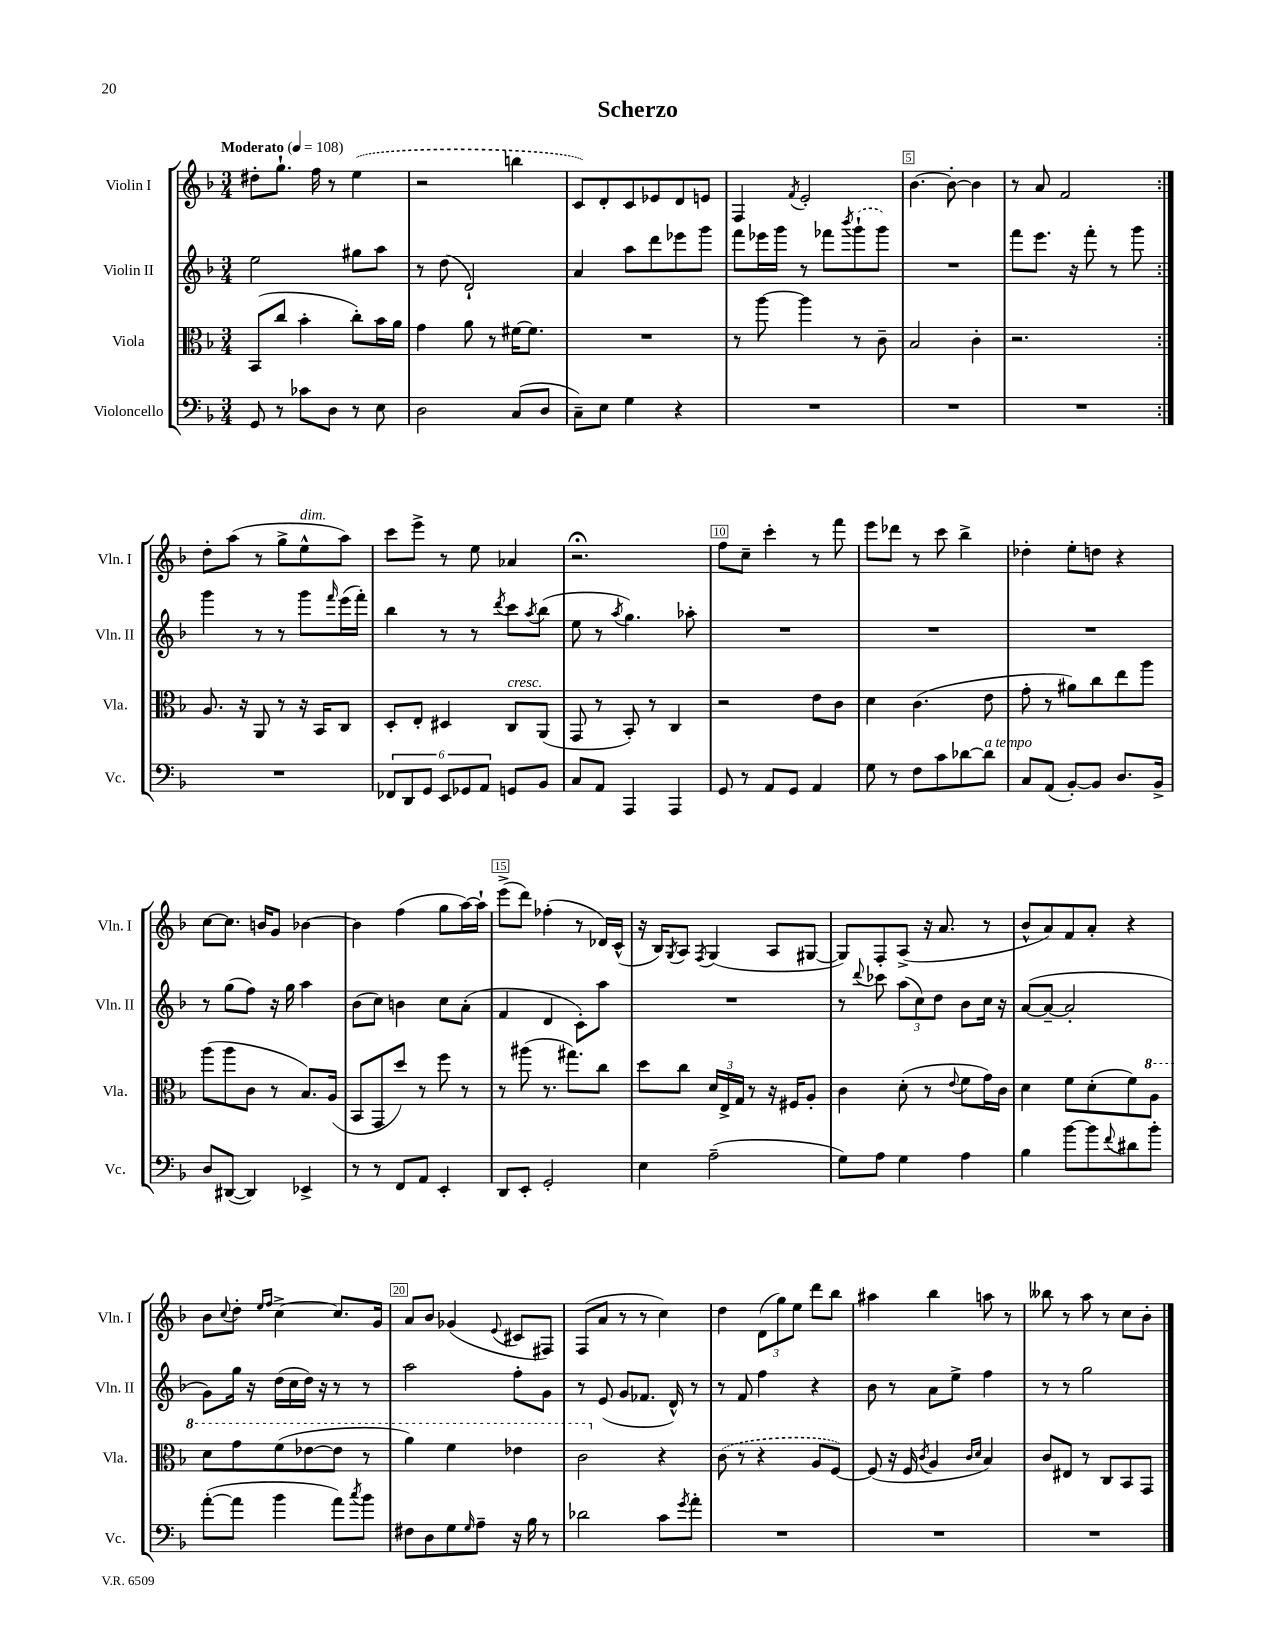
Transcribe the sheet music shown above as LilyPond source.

\header { title = "Scherzo" }
<<
\new StaffGroup <<
\new Staff = "s0" \with { instrumentName = "Violin I" shortInstrumentName = "Vln. I" } {
    \clef treble \key f \major \numericTimeSignature \time 3/4 \tempo "Moderato" 4 = 108
    \repeat volta 2 { dis''8-. g''8.-! f''16 r8 \once \slurDashed e''4( |
    r2 b''4 |
    c'8) d'8-. c'8 ees'8 d'8 e'8 |
    f4 \acciaccatura { f'8 } e'2-. |
    bes'4.~ bes'8~-. bes'4 |
    r8 a'8 f'2 | }
    d''8-. a''8( r8 g''8-> e''8-^^\markup { \italic "dim." } a''8) |
    c'''8 e'''8-> r8 e''8 aes'4 |
    r2.\fermata |
    f''8 c''8-- c'''4-. r8 f'''8 |
    e'''8 des'''8 r8 c'''8 bes''4-> |
    des''4-. e''8-. d''8 r4 |
    c''8~ c''8. b'16 g'8 bes'4~ |
    bes'4 f''4( g''8 a''16~) a''16-! |
    e'''8->( d'''8) fes''4-.( r8 des'16) c'16-^( |
    r16 bes16) \acciaccatura { g8 } a8 \acciaccatura { f8 } g4( a8 gis8~ |
    gis8) f8-. a8->( r16 a'8. r8 |
    bes'8-^ a'8) f'8 a'8-. r4 |
    bes'8 \appoggiatura { c''8 } d''8-. \grace { e''16 f''16 } c''4~-> c''8. g'16 |
    a'8 bes'8 ges'4( \appoggiatura { e'8 } cis'8 fis8) |
    f8( a'8 r8 r8 c''4) |
    d''4 \tuplet 3/2 { d'8( g''8) e''8 } d'''8 bes''8 |
    ais''4 bes''4 a''8 r8 |
    beses''8 r8 a''8 r8 c''8 bes'8-. \bar "|." |
}
\new Staff = "s1" \with { instrumentName = "Violin II" shortInstrumentName = "Vln. II" } {
    \clef treble \key f \major \numericTimeSignature \time 3/4
    \repeat volta 2 { e''2 gis''8 a''8 |
    r8 d''8( d'2-!) |
    a'4 a''8 d'''8 ees'''8 g'''8 |
    f'''8 ees'''16 g'''16 r8 fes'''8 \acciaccatura { bes'''8 } \once \slurDashed g'''8-!( g'''8) |
    R2. |
    f'''8 e'''8. r16 f'''8-. r8 g'''8 | }
    g'''4 r8 r8 g'''8 \grace { f'''16 } e'''16( f'''16-.) |
    bes''4 r8 r8 \acciaccatura { d'''8 } c'''8 \acciaccatura { a''8 } bes''8( |
    e''8 r8 \acciaccatura { a''8 } g''4.) aes''8-. |
    R2. |
    R2. |
    R2. |
    r8 g''8( f''8) r16 g''16 a''4 |
    bes'8( c''8) b'4 c''8 a'8-.( |
    f'4 d'4 c'8-.) a''8 |
    R2. |
    r8 \appoggiatura { d'''8 } ces'''8 \tuplet 3/2 { a''8( c''8) d''8 } bes'8 c''16 r16 |
    a'8~( a'8~-- a'2-. |
    g'8) g''16 r16 d''16( c''16 d''16) r16 r8 r8 |
    a''2 f''8-. g'8 |
    r8 e'8( g'8 fes'8. d'16-^) r8 |
    r8 f'8 f''4 r4 |
    bes'8 r8 a'8 e''8-> f''4 |
    r8 r8 g''2 \bar "|." |
}
\new Staff = "s2" \with { instrumentName = "Viola" shortInstrumentName = "Vla." } {
    \clef alto \key f \major \numericTimeSignature \time 3/4
    \repeat volta 2 { bes,8( c''8 bes'4-. c''8-.) bes'16 a'16 |
    g'4 a'8 r8 fis'16~ fis'8. |
    R2. |
    r8 a''8~ a''4 r8 c'8-- |
    bes2 c'4-. |
    r2. | }
    a8. r16 a,8 r8 r16 bes,16 c8 |
    d8-. e8-. dis4 c8^\markup { \italic "cresc." } a,8( |
    g,8 r8 bes,8-.) r8 c4 |
    r2 e'8 c'8 |
    d'4 c'4.( e'8 |
    g'8-. r8 ais'8) c''8 e''8 a''8 |
    a''8( a''8 c'8 r8 bes8.) a16( |
    bes,8 g,8 d''8) r8 f''8 r8 |
    r8 ais''8( r8. gis''8.) c''8 |
    d''8 c''8 \tuplet 3/2 { d'16 e16-> g16 } r8 r16 fis16 a8-. |
    c'4 d'8-.( r8 \appoggiatura { e'8 } f'8 g'16) c'16 |
    d'4 f'8 d'8-.( f'8) \ottava #1 a'8 |
    d''8 g''8 f''8( ees''8~ ees''8 r8 |
    a''4) f''4 ees''4 |
    c''2 \ottava #0 r4 |
    \once \slurDashed c'8( r8 r4 a8 f8~) |
    f8( r16 f16 \acciaccatura { c'8 } a4 \grace { c'16 d'16 } bes4) |
    c'8 eis8 r8 c8 bes,8 g,8 \bar "|." |
}
\new Staff = "s3" \with { instrumentName = "Violoncello" shortInstrumentName = "Vc." } {
    \clef bass \key f \major \numericTimeSignature \time 3/4
    \repeat volta 2 { g,8 r8 ces'8 d8 r8 e8 |
    d2 c8( d8 |
    c8--) e8 g4 r4 |
    R2. |
    R2. |
    R2. | }
    R2. |
    \tuplet 6/4 { fes,8 d,8 g,8 e,8 ges,8 a,8 } g,8 bes,8 |
    c8 a,8 a,,4 a,,4 |
    g,8 r8 a,8 g,8 a,4 |
    g8 r8 f8 c'8 des'8~ des'8^\markup { \italic "a tempo" } |
    c8 a,8( bes,8~-.) bes,8 d8. bes,16-> |
    d8 dis,8~( dis,4) ees,4-> |
    r8 r8 f,8 a,8 e,4-. |
    d,8 e,8-. g,2-. |
    e4 a2--( |
    g8) a8 g4 a4 |
    bes4 bes'8~ bes'8 \appoggiatura { f'8 } dis'8 bes'8-. |
    a'8~-.( a'8 bes'4 a'8) \acciaccatura { c''8 } bes'8 |
    fis8 d8 g8 \grace { g16 } a8-- r16 bes16 r8 |
    des'2 c'8 \acciaccatura { g'8 } a'8-. |
    R2. |
    R2. |
    R2. \bar "|." |
}
>>
>>
\layout { \context { \Score \override BarNumber.break-visibility = ##(#f #t #t) barNumberVisibility = #(every-nth-bar-number-visible 5) \override BarNumber.stencil = #(make-stencil-boxer 0.1 0.3 ly:text-interface::print) } }
